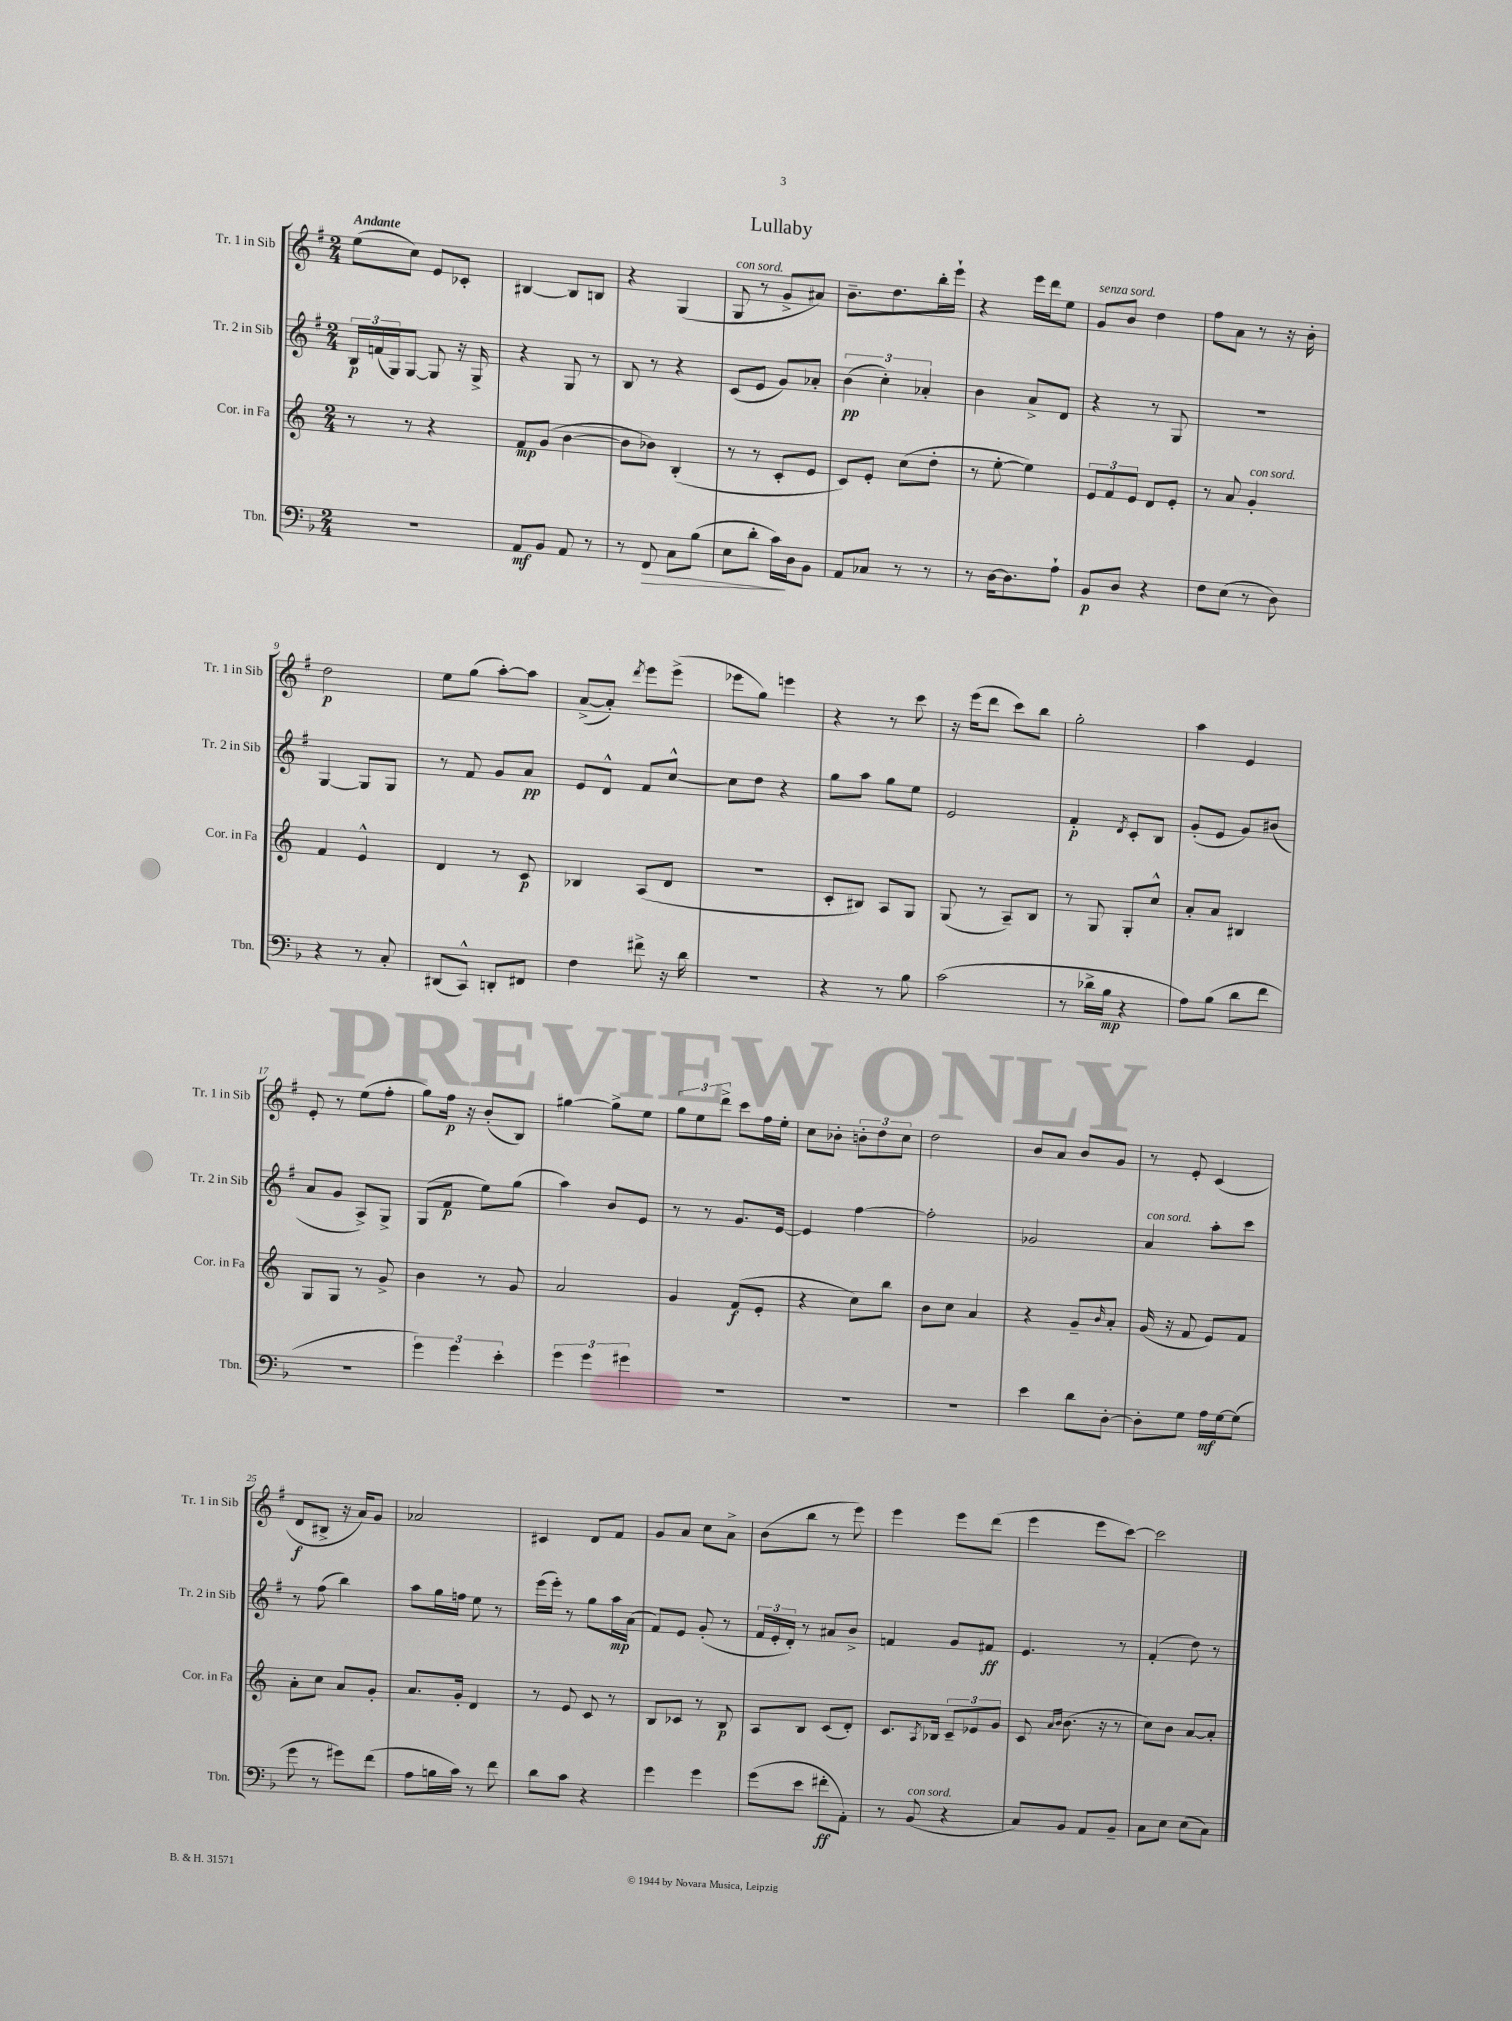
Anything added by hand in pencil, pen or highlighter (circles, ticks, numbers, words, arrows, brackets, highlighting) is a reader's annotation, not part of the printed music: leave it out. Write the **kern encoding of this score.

**kern	**kern	**kern	**kern
*staff4	*staff3	*staff2	*staff1
*clefF4	*clefG2	*clefG2	*clefG2
*k[b-]	*k[]	*k[f#]	*k[f#]
*M2/4	*M2/4	*M2/4	*M2/4
2r	8r	24B	(8ee
.	.	(24f	.
.	.	24G)	.
.	8r	[8G	8cc)
.	4r	8G]	8e
.	.	16r	8c-'
.	.	16G^	.
=	=	=	=
8AA	8f	4r	[4B#
8BB-	(8g	.	.
8AA	[4b	8G	8B#]
8r	.	8r	8B
=	=	=	=
8r	8b]	8B	4r
8FF	8b-)	8r	.
8C	(4B'	4r	(4G
(8B-	.	.	.
=	=	=	=
8E	8r	(8c	8G
8d'	8r	8e	8r
16c)	8c'	8g)	8g^
16D	.	.	.
8BB-	8e	8a-'	8a#)
=	=	=	=
8AA	8c)	(6b	8.b~
8C-	8e'	.	.
.	.	6cc')	.
.	.	.	8.dd
8r	(8cc	.	.
.	.	6a-'	.
8r	8dd'	.	16bb'
.	.	.	16eee`
=	=	=	=
8r	8r	4b	4r
[16D	[8ee'	.	.
8.D]	.	.	.
.	4ee])	8a^	16eee
.	.	.	16ddd
8A`	.	8d	8ee
=	=	=	=
8BB-	12e	4r	8g
.	12f	.	.
8D	.	.	8b
.	12e	.	.
4r	8d	8r	4dd
.	8e'	8G	.
=	=	=	=
8F	8r	2r	8ff#
(8E	8a	.	8a
8r	4g'	.	8r
8D)	.	.	16r
.	.	.	16b'
=	=	=	=
4r	4f	[4G	2dd
8r	4e^^	8G]	.
8C'	.	8G	.
=	=	=	=
(8DD#	4d	8r	8ee
8CC^^)	.	8f#	(8gg
8DD'	8r	8g	[8aa')
8FF#	8c	8a	8aa]
=	=	=	=
4F	4B-	8e	([8a^
.	.	8d^^	8a'])
.	.	.	8qddd
8f#^	(8A	8f#	8eee
16r	8d	[8cc^^	(8eee^
16d	.	.	.
=	=	=	=
2r	2r	8cc]	8eee-
.	.	8dd	8gg)
.	.	4r	4eee
=	=	=	=
4r	8c'	8gg	4r
.	8B#)	8aa	.
8r	8A	8gg	8r
8B-	8G	8ee	8ccc
=	=	=	=
(2c	(8G	2e	16r
.	.	.	(16eee
.	8r	.	8ddd
.	8A~)	.	8ccc)
.	8B	.	8bb
=	=	=	=
8r	8r	4f#'	2gg'
16d-^	8G	.	.
16B-	.	.	.
.	.	8qd	.
4r	8G'	8c'	.
.	8cc^^	8B	.
=	=	=	=
8A)	8a'	(8g'	4aa
(8B-	8a	8e	.
8d	4B#	8g)	4e
8f	.	(8b#	.
=	=	=	=
2r	8G	8a	8e'
.	8G	8g	8r
.	8r	8A^)	(8ee
.	8g^	8G^	8ff#'
=	=	=	=
6g)	4b	(8G	8gg)
.	.	8f#	16ff#
6g	.	.	.
.	.	.	16r
.	8r	8ee)	(8b'
6e'	.	.	.
.	8g	(8gg	8B)
=	=	=	=
6g	2a	4aa)	[4gg#
6g	.	.	.
.	.	8b	8gg#^]
6g#	.	.	.
.	.	8e	8ee
=	=	=	=
2r	4g	8r	12gg
.	.	.	12ee
.	.	8r	.
.	.	.	12ddd^
.	(8f	8.g	8ccc
.	8e'	.	16ff#
.	.	[16e	16ee'
=	=	=	=
2r	4r	4e]	8cc
.	.	.	8b-'
.	8cc)	[4ff#	12b'
.	.	.	12dd
.	8bb	.	.
.	.	.	12cc
=	=	=	=
2r	8b	2ff#']	2dd
.	8cc	.	.
.	4a	.	.
=	=	=	=
4e	4r	2g-	8b
.	.	.	8a
8d	8g~	.	8b
.	16qqb	.	.
[8D'	8a'	.	8g
=	=	=	=
8D']	(16g	4a	8r
.	16r	.	.
8G	8f	.	8e'
16A	8e)	8aa'	(4c
[16G	.	.	.
(8G]	8f	8ccc	.
=	=	=	=
8g	8a'	8r	8d
8r	8cc	(8ff#	8B#^
8g#)	8a	4bb)	16r
.	.	.	16a)
(8f	8g'	.	8g
=	=	=	=
8A	8.a	8aa	2a-
16B	.	16gg	.
16c)	16g'	16ff	.
8r	4d	8ee	.
8f	.	8r	.
=	=	=	=
8d	8r	(16eee	4c#
.	.	16eee')	.
8c	8e	8r	.
4r	8c	8gg	8d
.	8r	16aa	8f#
.	.	(16a	.
=	=	=	=
4g	8B	8f#)	8g
.	8c-	8e	8a
4g	8r	(8g'	8cc
.	8B	8r	8a^
=	=	=	=
(8g	8A	24f#	(8b
.	.	24e'	.
.	.	24d')	.
8e	8B	8r	8bb
8f#'	(8c	8a#	8r
8AA')	8d')	8b^	8eee)
=	=	=	=
8r	8.c	4f	4eee
(8BB-	.	.	.
.	8qA	.	.
.	16B-	.	.
4r	12c~	8g	8eee
.	12e-	.	.
.	.	8f#	(8ddd
.	12g	.	.
=	=	=	=
8C)	8c	4.e	4eee
.	16qqa	.	.
.	16qqb	.	.
8BB-	(8.b	.	.
8AA	.	.	8eee
.	16r	.	.
8BB-~	8r	8r	[8ccc)
=	=	=	=
8C	8cc)	(4f#'	2ccc]
8E	8b	.	.
(8E	[8a	8dd)	.
8C)	8a']	8r	.
==	==	==	==
*-	*-	*-	*-
